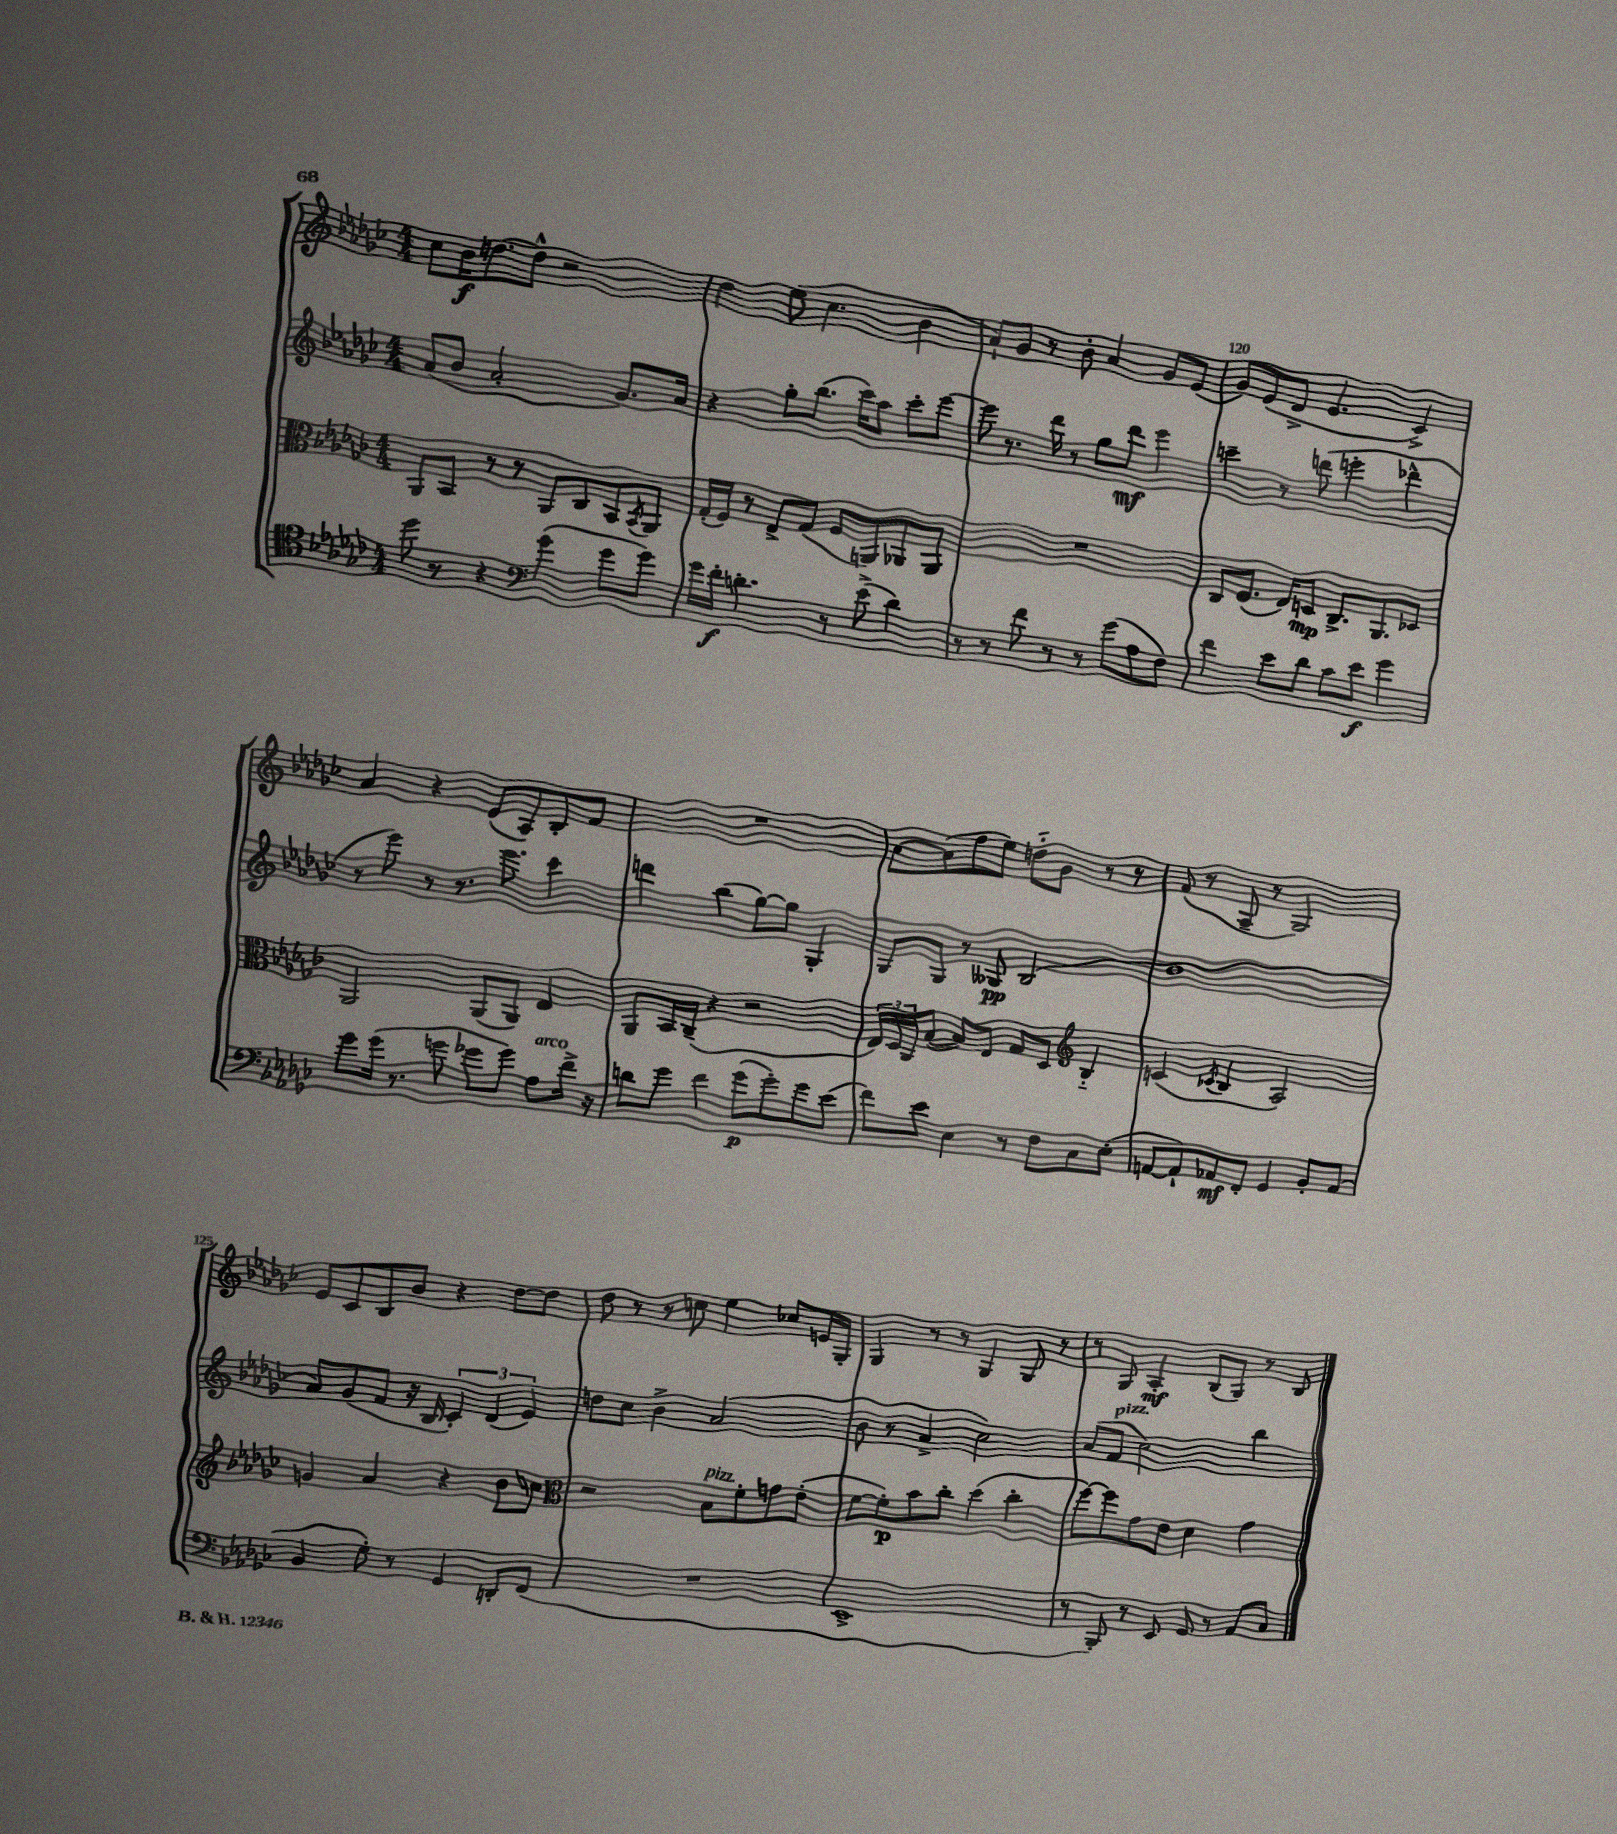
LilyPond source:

<<
\new StaffGroup <<
\new Staff = "s0" {
    \clef treble \key ges \major \numericTimeSignature \time 4/4
    ces''8 bes'16\f d''8.~ d''8-^ r2 |
    des''4 ees''8( ces''4. bes'4 |
    aes'8-!) ges'8 r8 bes'8-. aes'4 ges'8 ees'8( |
    ges'8) ees'8( des'8-> ees'4. ces'4->) |
    aes'4 r4 ees'8( aes8) bes8-. f'8 |
    R1 |
    aes'8~ aes'8( f''8 ees''8) d''8-_ ges'8 r8 r8 |
    f'8( r8 aes8-- r8 ges2) |
    ees'8 ces'8 bes8 bes'8 r4 des''8~ des''8 |
    des''8 r8 r8 c''8 ees''4 ces''8 e'16 ges16-. |
    ges4 r8 r8 ges4 ges8 r8 |
    r8 ges8 aes4-.\mf bes8( ges8) r8 bes8 \bar "|." |
}
\new Staff = "s1" {
    \clef treble \key ges \major \numericTimeSignature \time 4/4
    aes'8( bes'8 aes'2-. ges'8.) aes'16 |
    r4 ges''8-. bes''8.( ces'''16) aes''8 ces'''8-. ees'''8~ |
    ees'''8 r8. des'''16 r8 ges''8 des'''8\mf ees'''4 |
    c'''4-- r8 d'''8( e'''4-. des'''4-^ |
    r8 ees'''8) r8 r8. ees'''8. ces'''4 |
    d'''4 bes''4( ges''8~) ges''8 ges4-. |
    ges8 ges8 r8 geses8\pp bes2( |
    bes'1 |
    aes'8) ges'8( f'8 r16 bes16 \tuplet 3/2 { ces'4-.) des'4( ees'4) } |
    d''8 ces''8 bes'4-> aes'2( |
    bes'8 r8 aes'4-> ces''2) |
    aes'8( f'8^\markup { \italic "pizz." } ces''2) bes''4 \bar "|." |
}
\new Staff = "s2" {
    \clef alto \key ges \major \numericTimeSignature \time 4/4
    aes,8 bes,8 r8 r8 aes,8 ces8 bes,8 \acciaccatura { bes,8 } aes,8 |
    ges16-.( f16) r8 ees8-> ges8( f8 a,8) aes,8 aes,8 |
    R1 |
    ces8 f8.( ees16) d8\mp ces8.-> aes,8. des8 |
    aes,2 aes,8( aes,8) ees4 |
    aes,8 bes,16 ces16--( r4 r2 |
    \tuplet 3/2 { ees16) des16 aes,16 } bes8~( bes8) ees8 ges8 des8 \clef treble bes4-_ |
    c'4( \acciaccatura { ces'8 } bes4 aes2) |
    g'4 aes'4 r4 bes'8 c''8 |
    \clef alto r2 bes8^\markup { \italic "pizz." } f'8-. g'8 ees'8-.( |
    f'8~ f'8-.\p) bes'8 ces''8-. des''4( ces''4-. |
    f''8~) f''8 ges'8 ees'8 des'4 ges'4 \bar "|." |
}
\new Staff = "s3" {
    \clef tenor \key ges \major \numericTimeSignature \time 4/4
    des''8 r8 r4 \clef bass ges'4( ges'8 ges'8) |
    ges'16 f'16-.\f d'4.-. r8 ees'8->( d'4) |
    r8 r8 f'8 r8 r8 ges'8( aes8 f8) |
    f'4 ees'8 des'8 ces'8 ees'8\f ges'4 |
    ges'8 ges'16( r8. g'8 ges'8 ges'8) aes8^\markup { \italic "arco" } f'16-> r16 |
    d'8 ges'8 f'4 ges'8\p( ges'8-.) ges'8 ees'8( |
    f'8) ees'8 ees4 r8 f8 ces8 ees8-.( |
    a,8~ a,8-!) aes,8\mf f,8-. ges,4 bes,8-. aes,8( |
    bes,4 ges8-.) r8 ges,4 d,8-. f,8( |
    R1 |
    ees,1-> |
    r8 bes,,8-.) r8 ees,8 ges,8 r8 aes,8 ces8 \bar "|." |
}
>>
>>
\layout { \context { \Score currentBarNumber = #117 \override BarNumber.break-visibility = ##(#f #t #t) barNumberVisibility = #(every-nth-bar-number-visible 5) } }
